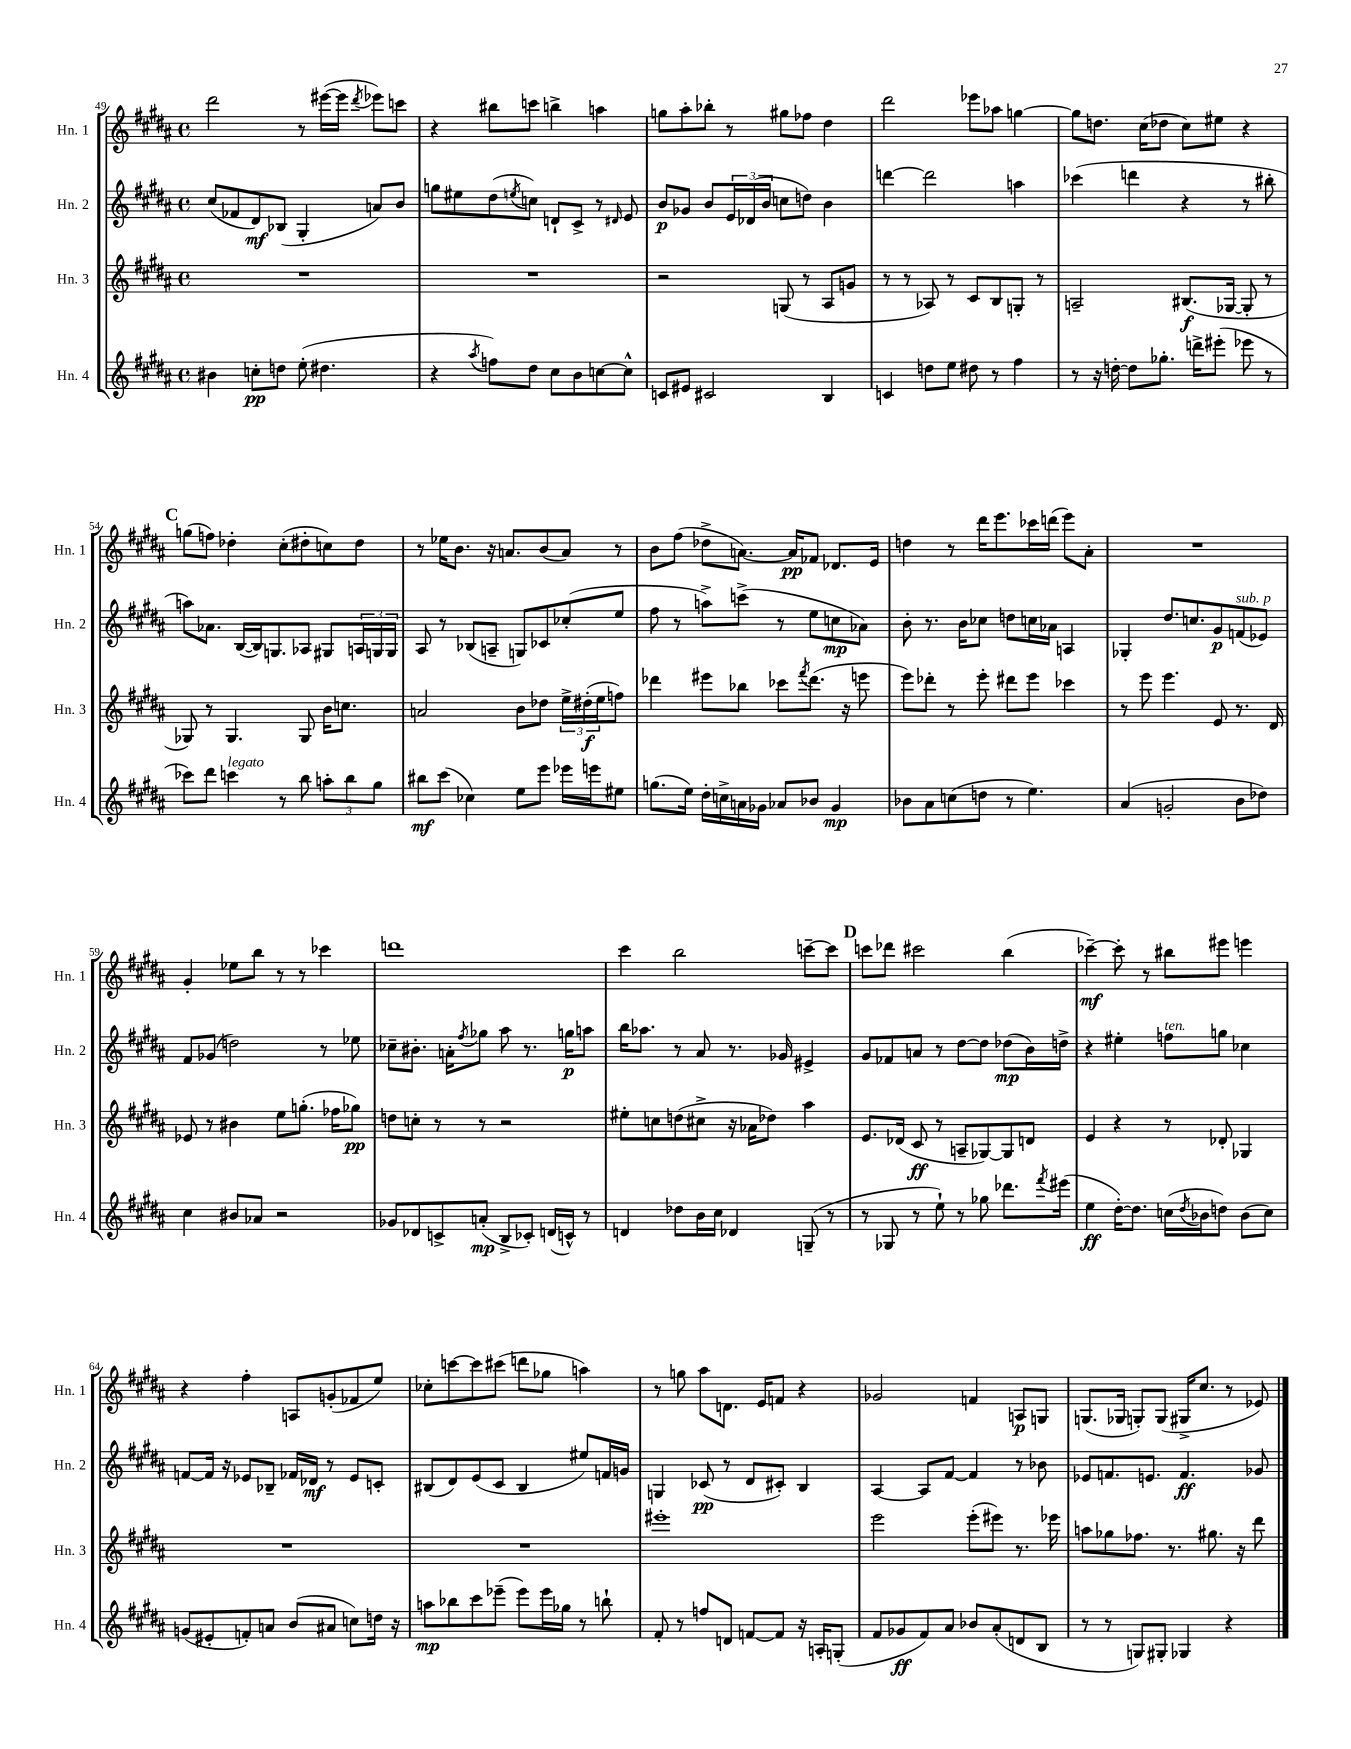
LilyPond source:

<<
\new StaffGroup <<
\new Staff = "s0" \with { instrumentName = "Hn. 1" shortInstrumentName = "Hn. 1" } {
    \clef treble \key b \major \defaultTimeSignature \time 4/4
    dis'''2 r8 eis'''16~( eis'''16 \acciaccatura { dis'''8 } ees'''8) c'''8 |
    r4 bis''8 c'''8 b''4-> a''4 |
    g''8 ais''8-. bes''8-. r8 gis''8 fes''8 dis''4 |
    dis'''2 ees'''8 aes''8 g''4~ |
    g''8 d''8. cis''16( des''8 cis''8) eis''8 r4 |
    \mark \markup { \bold "C" } g''8( f''8) des''4-. cis''8-.( dis''8-. c''8) dis''8 |
    r8 ees''16 b'8. r16 a'8. b'8( a'8) r8 |
    b'8 fis''8( des''8-> a'8.~) a'16\pp fes'8 des'8. e'16 |
    d''4 r8 dis'''16 e'''8. ces'''16 d'''16( e'''8) ais'8-. |
    R1 |
    gis'4-. ees''8 b''8 r8 r8 ces'''4 |
    d'''1 |
    cis'''4 b''2 c'''8~-- c'''8 |
    \mark \markup { \bold "D" } c'''8 des'''8 cis'''2 b''4( |
    ces'''4~--\mf) ces'''8-. r8 bis''8 eis'''8 e'''4 |
    r4 fis''4-. a8 g'8-.( fes'8 e''8) |
    ces''8-. c'''8~ c'''8 cis'''8( d'''8 ges''8 a''4) |
    r8 g''8 ais''8 d'8. e'16 f'8 r4 |
    ges'2 f'4 a8\p g8 |
    g8.( ges16 g8-.) g8( gis16-> cis''8. r8 ees'8) \bar "|." |
}
\new Staff = "s1" \with { instrumentName = "Hn. 2" shortInstrumentName = "Hn. 2" } {
    \clef treble \key b \major \defaultTimeSignature \time 4/4
    cis''8( fes'8 dis'8\mf) bes8( gis4-. a'8) b'8 |
    g''8 eis''8 dis''8( \acciaccatura { e''8 } c''8) d'8-! cis'8-> r8 \grace { dis'16 } e'8 |
    b'8\p ges'8 b'8 \tuplet 3/2 { e'16 des'16( b'16 } c''8 d''8) b'4 |
    d'''4~ d'''2 a''4 |
    ces'''4( d'''4 r4 r8 bis''8-. |
    \mark \markup { \bold "C" } a''8) aes'8. b16~( b16) g8. aes8 gis8 \tuplet 3/2 { a16 g16 g16 } |
    ais8 r8 bes8( a8-- g8) ces'8 ces''8-.( e''8 |
    fis''8 r8 a''8->) c'''8->( r8 e''8 c''8\mp aes'8) |
    b'8-. r8. b'16 ces''8 d''8 c''16 aes'16 a4 |
    ges4-. dis''8. c''8. gis'8\p f'8^\markup { \italic "sub. p" }( ees'8) |
    fis'8 ges'8( d''2) r8 ees''8 |
    ces''8-- bis'8.-. a'16-. \acciaccatura { fis''8 } ges''8 ais''8 r8. g''16\p a''8 |
    b''16 aes''8. r8 ais'8 r8. ges'16 eis'4-> |
    \mark \markup { \bold "D" } gis'8 fes'8 a'8 r8 dis''8~ dis''8 des''8\mp( b'16) d''16-> |
    r4 eis''4-. f''8^\markup { \italic "ten." } g''8 ces''4 |
    f'8~ f'16 r16 ees'8 bes8-- fes'16 des'16\mf r8 ees'8 c'8-. |
    bis8( dis'8) e'8( cis'8 bis4 eis''8) f'16 g'16 |
    g4 ces'8\pp( r8 dis'8 cis'8-.) b4 |
    ais4~ ais8 fis'8~ fis'4 r8 bes'8 |
    ees'8 f'8. e'8. f'4.\ff ges'8 \bar "|." |
}
\new Staff = "s2" \with { instrumentName = "Hn. 3" shortInstrumentName = "Hn. 3" } {
    \clef treble \key b \major \defaultTimeSignature \time 4/4
    R1 |
    R1 |
    r2 g8( r8 ais8 g'8 |
    r8 r8 aes8) r8 cis'8 b8 g8-. r8 |
    a2-- bis8.\f( ges16~ ges8-. r8 |
    \mark \markup { \bold "C" } ges8) r8 ges4. ges8 b'16 c''8. |
    a'2 b'8 des''8 \tuplet 3/2 { e''16-> dis''16-.\f( e''16 } f''8) |
    des'''4 eis'''8 bes''8 ces'''8 \acciaccatura { fis'''8 } des'''8.( r16 e'''8 |
    e'''8) des'''8-. r8 e'''8-. dis'''8 e'''8 ces'''4 |
    r8 e'''8 e'''4. e'8 r8. dis'16 |
    ees'8 r8 bis'4 e''8 g''8.-.( fes''16 ges''8\pp) |
    d''8 c''8-. r8 r8 r2 |
    eis''8-. c''8 d''8( cis''8-> r16 aes'16 des''8) ais''4 |
    \mark \markup { \bold "D" } e'8. des'16( cis'8\ff r8 a8-- ges8~) ges8 d'8 |
    e'4 r4 r8 des'8-. ges4 |
    R1 |
    R1 |
    eis'''1-. |
    e'''2 e'''8-.( eis'''8) r8. ees'''16 |
    a''8 ges''8 fes''8. r8. gis''8. r16 dis'''8 \bar "|." |
}
\new Staff = "s3" \with { instrumentName = "Hn. 4" shortInstrumentName = "Hn. 4" } {
    \clef treble \key b \major \defaultTimeSignature \time 4/4
    bis'4 c''8-.\pp d''8 e''8-.( dis''4. |
    r4 \acciaccatura { ais''8 } f''8) dis''8 cis''8 b'8 c''8~ c''8-^ |
    c'8 eis'8 cis'2 b4 |
    c'4 d''8 e''8 dis''8 r8 fis''4 |
    r8 r16 d''16~-. d''8 ges''8.-. d'''16-> eis'''8-.( ees'''8 r8 |
    \mark \markup { \bold "C" } ces'''8) dis'''8 c'''4^\markup { \italic "legato" } r8 b''8 \tuplet 3/2 { a''8-. b''8 gis''8 } |
    bis''8\mf cis'''8( ces''4) e''8 e'''8 ees'''16 e'''16 eis''8 |
    g''8.( e''16) dis''16-. c''16-> a'16 ges'16 aes'8 bes'8 ges'4\mp |
    bes'8 ais'8 c''8( d''8 r8 e''4.) |
    ais'4( g'2-. b'8 des''8) |
    cis''4 bis'8 aes'8 r2 |
    ges'8 des'8 c'8-> a'8-.\mp( b8-> ces'8-.) d'16( c'16-^) r8 |
    d'4 des''8 b'16 cis''16 des'4 g8--( r8 |
    \mark \markup { \bold "D" } r8 ges8 r8 e''8-!) r8 ges''8 des'''8. \acciaccatura { fis'''8 } eis'''16( |
    e''4\ff dis''16~-.) dis''8. c''16( \acciaccatura { dis''8 } bes'16 d''8) bes'8( c''8) |
    g'8( eis'8-. f'8-.) a'8 b'8( ais'8 c''8) d''16 r16 |
    a''8\mp bes''8 cis'''8 ees'''8--( ees'''8) ees'''16 ges''16 r8 b''8-! |
    fis'8-. r8 f''8 d'8 f'8~ f'8 r16 a16-. g8-.( |
    fis'8 ges'8\ff fis'8) ais'8 bes'8 ais'8-.( d'8 b8 |
    r8 r8 g8) gis8-. ges4 r4 \bar "|." |
}
>>
>>
\layout { \context { \Score currentBarNumber = #49 } }
